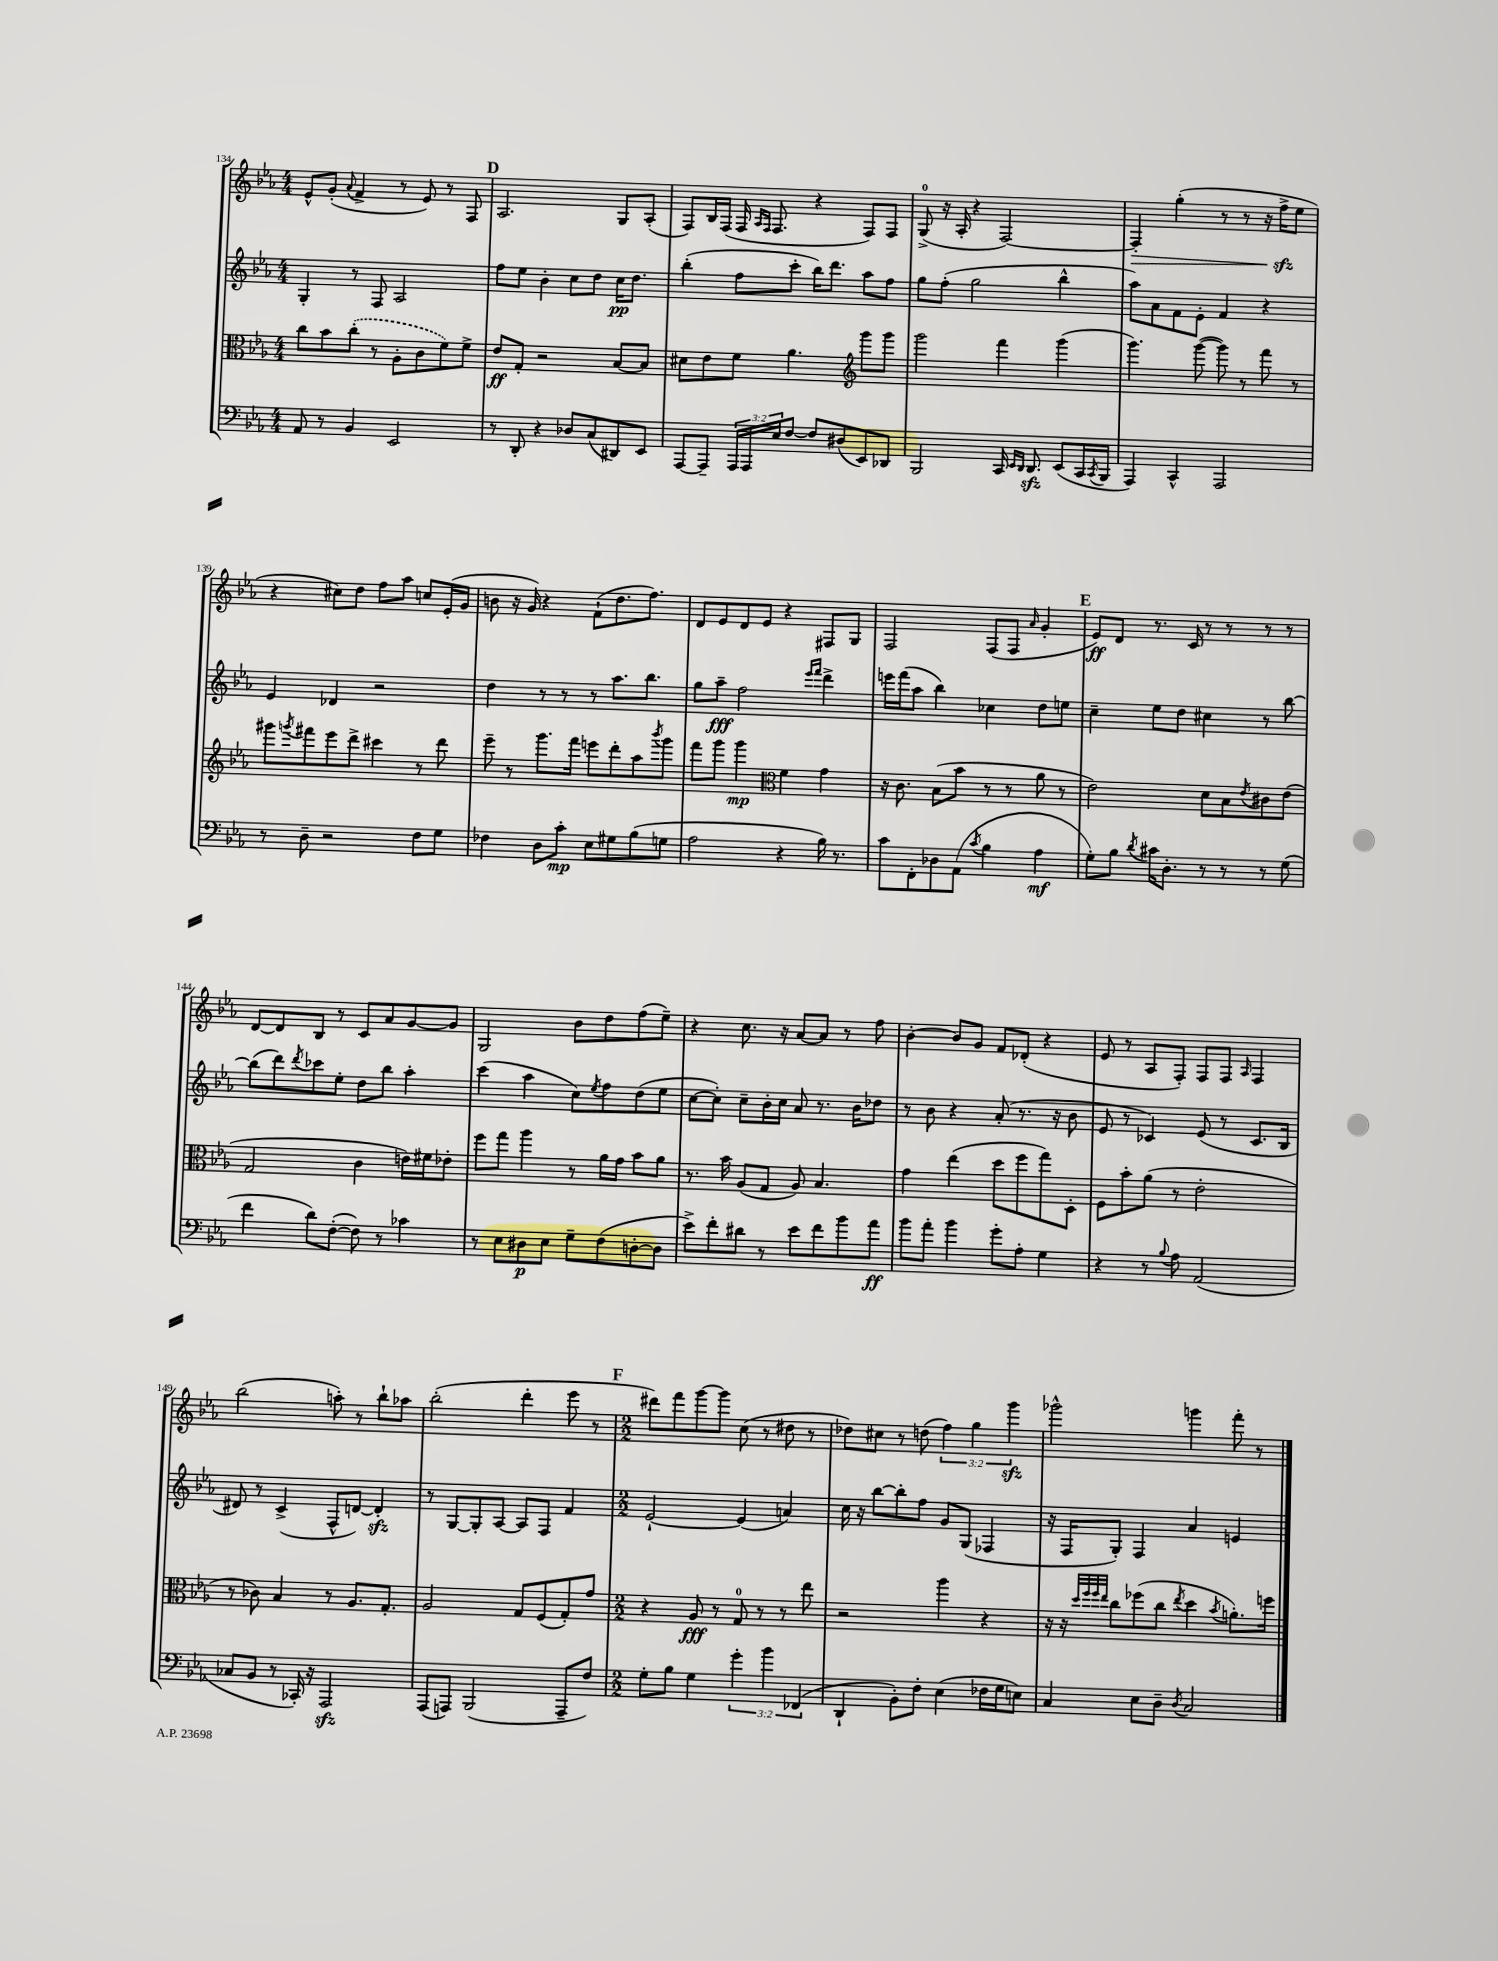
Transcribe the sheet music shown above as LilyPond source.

<<
\new StaffGroup <<
\new Staff = "s0" {
    \clef treble \key ees \major \numericTimeSignature \time 4/4 \override Staff.TupletNumber.text = #tuplet-number::calc-fraction-text
    ees'8-^ g'8-.( \appoggiatura { aes'8 } f'4-> r8 ees'8) r8 f8 |
    \mark \markup { \bold "D" } aes2. g8 aes8-.( |
    f8) bes16 f16( f16 \grace { aes16 f16 } f8. r4 f8) f8 |
    g8-0->( r16 aes16-. r4 f2~) |
    f4-.\> g''4-.( r8 r8 r16 f''16->\sfz\! ees''8 |
    r4 cis''8) d''8 f''8 aes''8 c''8 ees'16-.( g'16 |
    b'8 r16 g'16) r4 f'8-!( d''8. f''8.) |
    d'8 ees'8 d'8 ees'8 r4 fis8 g8 |
    f2 f8( f8 \grace { aes'16 } g'4-. |
    \mark \markup { \bold "E" } ees'8\ff) d'8 r8. c'16 r8 r8 r8 r8 |
    d'8~ d'8 bes8 r8 c'8 aes'8 g'8~ g'8 |
    g2 bes'8 d''8 f''8( ees''8--) |
    r4 c''8. r16 aes'8~ aes'8 r8 f''8 |
    bes'4~-. bes'8 g'8 f'8 des'8-.( r4 |
    ees'8 r8 aes8 f8-.) f8 f8 \grace { aes16 } f4 |
    bes''2( a''8-.) r8 bes''8-! aes''8 |
    bes''2-.( d'''4-. ees'''8 r8 |
    \mark \markup { \bold "F" } \numericTimeSignature \time 2/2 dis'''8) f'''8 g'''8~ g'''8 c''8( r8 dis''8 r8 |
    des''8) cis''8 r8 d''8( \tuplet 3/2 { f''4) g''4 g'''4\sfz } |
    ges'''2-^ g'''4 f'''8-. r8 \bar "|." |
}
\new Staff = "s1" {
    \clef treble \key ees \major \numericTimeSignature \time 4/4
    g4-. r8 f8 aes2 |
    \mark \markup { \bold "D" } f''8 ees''8 bes'4-. c''8 d''8 c''16\pp d''8. |
    bes''4-.( f''8 c'''8-. bes''16) d'''8. aes''8 f''8 |
    g''8 f''8-.( g''2 bes''4-^ |
    aes''8) aes'8 f'8 ees'8-. f'4 r4 |
    ees'4 des'4 r2 |
    d''4 r8 r8 r8 aes''8. bes''8. |
    g''8 aes''8--\fff f''2 \grace { ees'''16 f'''16 } d'''4-> |
    e'''16 f'''16( aes''8 bes''4) ces''4 d''8 e''8 |
    \mark \markup { \bold "E" } c''4-- ees''8 d''8 cis''4 r8 bes''8~ |
    bes''8( d'''8) \acciaccatura { d'''8 } ces'''8 ees''8-. d''8 bes''8 aes''4-. |
    c'''4( aes''4 c''8) \acciaccatura { ees''8 } f''8 d''8( ees''8 |
    c''8~ c''8-.) c''8-- bes'16-. c''16 aes'8 r8. bes'16 des''8 |
    r8 bes'8 r4 aes'8-.( r8. r16 bes'8 |
    ees'8 r8 ces'4) ees'8( r8 ces'8. bes16 |
    dis'8) r8 c'4->( f8-^ d'8~) d'4-.\sfz |
    r8 g8~ g8-. aes8~ aes8 f8 f'4 |
    \mark \markup { \bold "F" } \numericTimeSignature \time 2/2 ees'2~-! ees'4( a'4) |
    c''16 r16 bes''8~ bes''8-. f''8 g'8 g8( fes4 |
    r16 f16 g8-.) f4 aes'4 e'4 \bar "|." |
}
\new Staff = "s2" {
    \clef alto \key ees \major \numericTimeSignature \time 4/4
    c''8 bes'8 \once \slurDashed c''8-.( r8 aes8-. c'8 f'8) f'8-> |
    \mark \markup { \bold "D" } ees'8\ff g8-. r2 bes8~ bes8 |
    dis'8 ees'8 f'8 aes'4. \clef treble g'''8 g'''8 |
    g'''2 f'''4 g'''4( |
    g'''4.) g'''8~( g'''8) r8 f'''8 r8 |
    gis'''8 \acciaccatura { g'''8 } fis'''8 ees'''8 d'''8-> cis'''4 r8 d'''8 |
    ees'''8-- r8 g'''8. f'''16 e'''8 d'''8-. aes''8 \acciaccatura { bes'''8 } g'''8 |
    f'''8 g'''8 g'''4\mp \clef alto f'4 g'4 |
    r16 c'8. bes8( bes'8 r8 r8 aes'8 r8 |
    \mark \markup { \bold "E" } ees'2) d'8 bes8 \acciaccatura { ees'8 } cis'8 ees'8( |
    g2 c'4 e'16) fis'16 ees'8-. |
    f''8 g''8 aes''4 r8 aes'16 g'16 bes'8 aes'8 |
    r8. bes'16 aes8( g8 aes8) bes4. |
    g'4 ees''4( d''8 f''8 g''8) d8-. |
    f8 bes'8-. aes'8( r8 ees'2-. |
    r8 ces'8) bes4 r8 aes8. g8.-. |
    aes2 g8 f8( g8-.) g'8 |
    \mark \markup { \bold "F" } \numericTimeSignature \time 2/2 r4 aes8\fff r8 g8-0 r8 r8 ees''8 |
    r2 aes''4 r4 |
    r16 r16 \grace { d''32 f''32 f''32 ees''32 } c''8 fes''8( c''8 \acciaccatura { ees''8 } d''4 \acciaccatura { bes'8 } a'8.-.) f''16 \bar "|." |
}
\new Staff = "s3" {
    \clef bass \key ees \major \numericTimeSignature \time 4/4 \override Staff.TupletNumber.text = #tuplet-number::calc-fraction-text
    aes,8 r8 bes,4 ees,2 |
    \mark \markup { \bold "D" } r8 d,8-. r4 des8 c8( dis,8) ees,8 |
    aes,,8~ aes,,8-- \tuplet 3/2 { aes,,16 aes,,16 ees16 } f8~ f8 dis8( ees,8) des,8 |
    bes,,2 c,16 \grace { ees,16 d,16 } d,8.\sfz ees,8( c,16 \acciaccatura { c,8 } bes,,16 |
    aes,,4) c,4-^ aes,,2 |
    r8 d8-- r2 f8 g8 |
    fes4 d8 c'8-.\mp ees8 gis8 bes8( g8 |
    aes2 r4 bes16) r8. |
    c'8 f,8-. des8 aes,8( \acciaccatura { c'8 } bes4 aes4\mf |
    \mark \markup { \bold "E" } g8-.) bes8 \acciaccatura { d'8 } cis'16 d8.-. r8 r8 r8 g8( |
    f'4 d'8) f8~-.( f8) r8 ces'4 |
    r8 ees8 dis8\p ees8 g8-- f8( d8~-. d8 |
    ees'8->) f'8-. dis'8 r8 ees'8 f'8 bes'8 aes'8\ff |
    bes'8 aes'8-. bes'4 g'8-. aes8-. g4 |
    r4 r8 \appoggiatura { bes8 } aes8 aes,2( |
    ces8 bes,8 r8 ces,16-.) r16 aes,,2\sfz |
    aes,,8( a,,8) bes,,2( a,,8-- f8) |
    \mark \markup { \bold "F" } \numericTimeSignature \time 2/2 g8-. bes8 g4 \tuplet 3/2 { g'4-. bes'4 fes,4( } |
    d,4-! bes,8-.) f8-. ees4( fes16 g16 e8) |
    c4 ees8 d8-- \acciaccatura { d8 } c2 \bar "|." |
}
>>
>>
\layout { \context { \Score currentBarNumber = #134 } }
